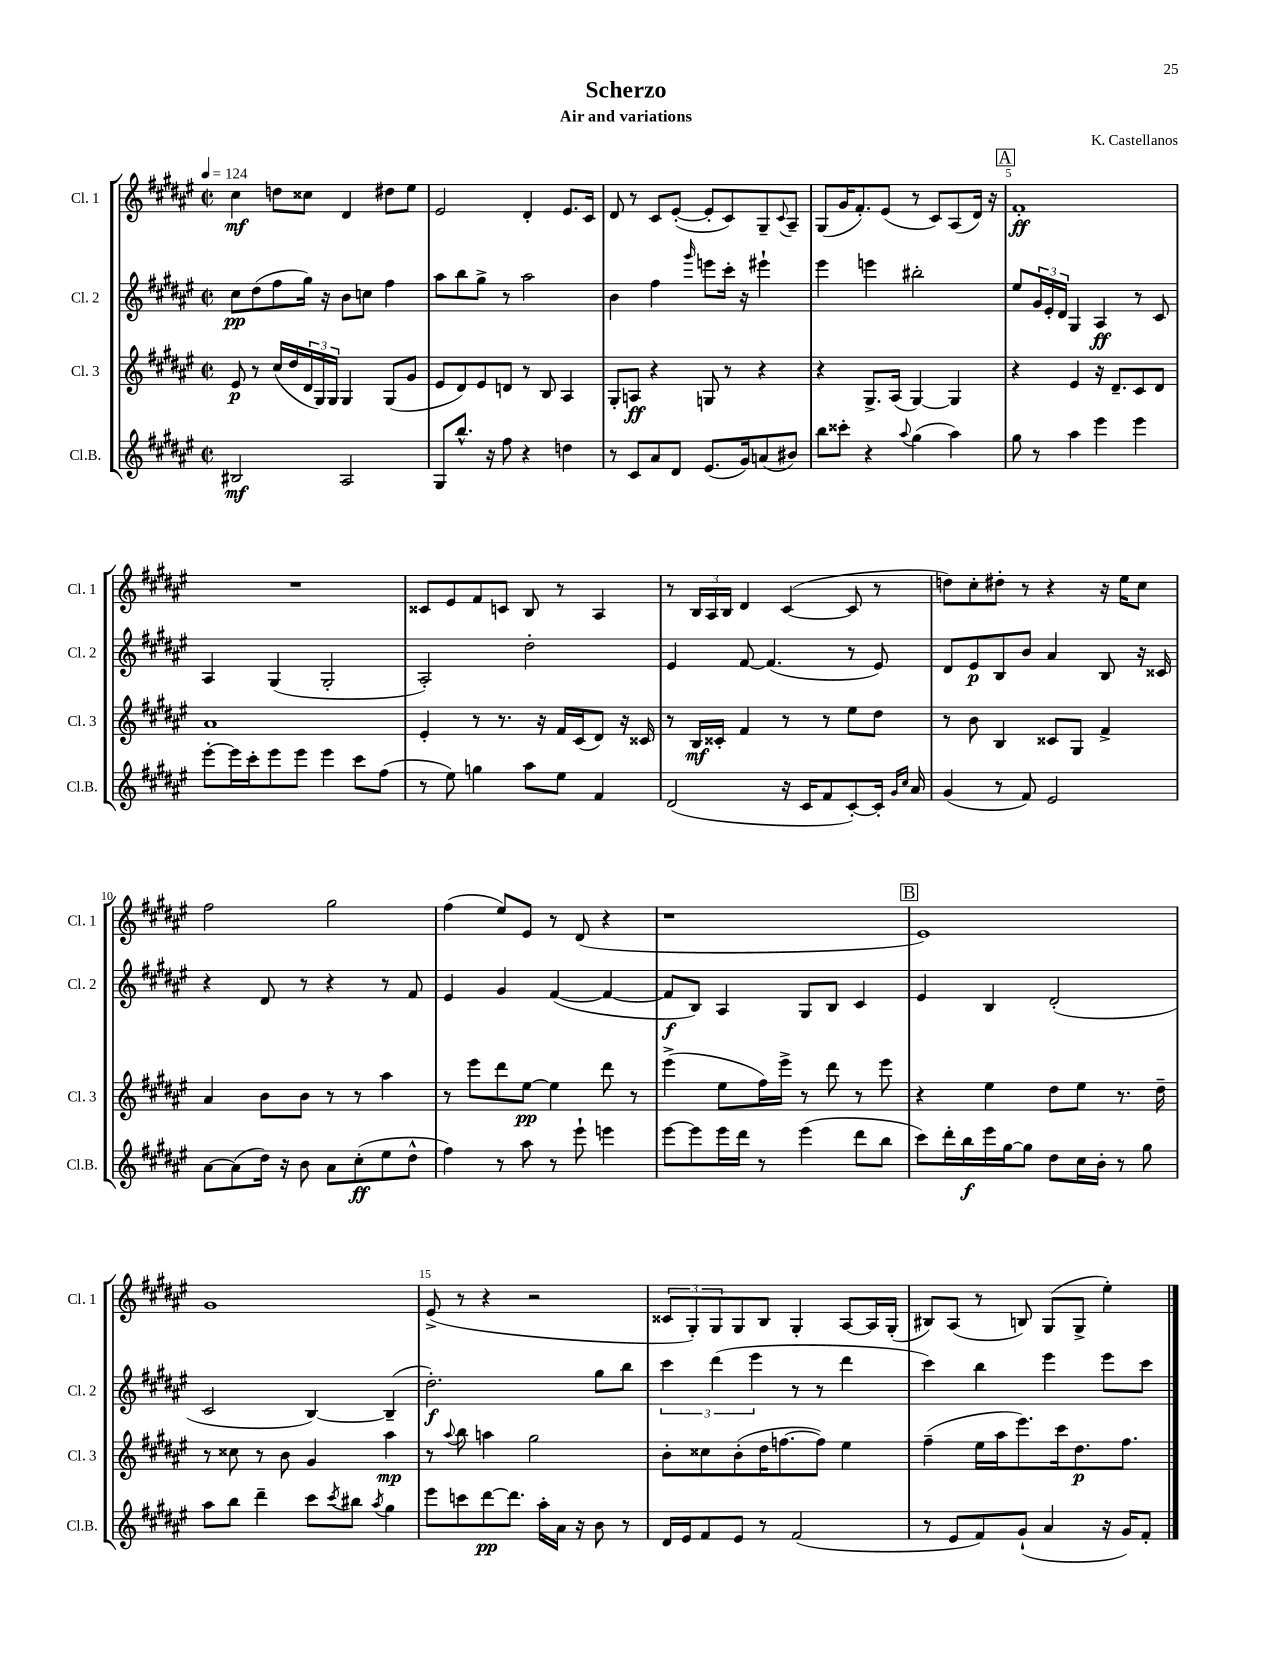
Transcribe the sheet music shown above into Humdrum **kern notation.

**kern	**dynam	**kern	**dynam	**kern	**dynam	**kern	**dynam
*part4	*part4	*part3	*part3	*part2	*part2	*part1	*part1
*staff4	*staff4	*staff3	*staff3	*staff2	*staff2	*staff1	*staff1
*I"Cl.B.	*	*I"Cl. 3	*	*I"Cl. 2	*	*I"Cl. 1	*
*I'Cl.B.	*	*I'Cl. 3	*	*I'Cl. 2	*	*I'Cl. 1	*
*clefG2	*	*clefG2	*	*clefG2	*	*clefG2	*
*k[f#c#g#d#a#e#]	*	*k[f#c#g#d#a#e#]	*	*k[f#c#g#d#a#e#]	*	*k[f#c#g#d#a#e#]	*
*M2/2	*	*M2/2	*	*M2/2	*	*M2/2	*
*met(c|)	*	*met(c|)	*	*met(c|)	*	*met(c|)	*
*MM124	*	*MM124	*	*MM124	*	*MM124	*
=1	=1	=1	=1	=1	=1	=1	=1
2B#X/	mf	8e#/	p	8cc#\L	pp	4cc#\	mf
.	.	8r	.	(8dd#\	.	.	.
.	.	(16cc#/LL	.	8ff#\	.	8ddn\L	.
.	.	16dd#/	.	.	.	.	.
.	.	24d#/	.	16gg#\Jk)	.	8cc##X\J	.
.	.	24G#/)	.	.	.	.	.
.	.	.	.	16r	.	.	.
.	.	24G#/JJ	.	.	.	.	.
2A#/	.	4G#/	.	8b\L	.	4d#/	.
.	.	.	.	8ccn\J	.	.	.
.	.	(8G#/L	.	4ff#\	.	8dd#X\L	.
.	.	8g#/J	.	.	.	8ee#\J	.
=2	=2	=2	=2	=2	=2	=2	=2
8G#/L	.	8e#/L	.	8aa#\L	.	2e#/	.
8.bb^^/J	.	8d#/)	.	8bb\	.	.	.
.	.	8e#/	.	8gg#^\J	.	.	.
16r	.	.	.	.	.	.	.
8ff#\	.	8dn/J	.	8r	.	.	.
4r	.	8r	.	2aa#\	.	4d#'/	.
.	.	8B/	.	.	.	.	.
4ddn\	.	4A#/	.	.	.	8.e#/L	.
.	.	.	.	.	.	16c#/Jk	.
=3	=3	=3	=3	=3	=3	=3	=3
8r	.	8G#'/L	.	4b\	.	8d#/	.
8c#/L	.	8An/J	ff	.	.	8r	.
8a#/	.	4r	.	4ff#\	.	8c#/L	.
8d#/J	.	.	.	.	.	([8e#'/J	.
.	.	.	.	16qqggg#/	.	.	.
(8.e#/L	.	8Gn/	.	8eeen\L	.	8e#'/L]	.
.	.	8r	.	16ccc#'\Jk	.	8c#/)	.
16g#/k)	.	.	.	16r	.	.	.
(8an/	.	4r	.	4eee#X`\	.	8G#~/	.
.	.	.	.	.	.	8qqc#/	.
8b#X/J)	.	.	.	.	.	8A#~/J	.
=4	=4	=4	=4	=4	=4	=4	=4
8bb\L	.	4r	.	4eee#\	.	(8G#/L	.
8ccc##X'\J	.	.	.	.	.	16g#/K	.
.	.	.	.	.	.	8.f#'/)	.
4r	.	8.G#^/L	.	4eeen\	.	.	.
.	.	.	.	.	.	(8e#/J	.
.	.	(16A#/Jk	.	.	.	.	.
8qqaa#/	.	.	.	.	.	.	.
(4gg#\	.	[4G#/)	.	2bb#X'\	.	8r	.
.	.	.	.	.	.	8c#/L)	.
4aa#\)	.	4G#/]	.	.	.	(8A#/	.
.	.	.	.	.	.	16d#/Jk)	.
.	.	.	.	.	.	16r	.
!!LO:REH:place=s1:t=A
=5	=5	=5	=5	=5	=5	=5	=5
8gg#\	.	4r	.	8ee#/L	.	1f#'	ff
8r	.	.	.	24g#/L	.	.	.
.	.	.	.	24e#'/	.	.	.
.	.	.	.	24d#/JJ	.	.	.
4aa#\	.	4e#/	.	4G#/	.	.	.
4eee#\	.	16r	.	4A#/	ff	.	.
.	.	8.d#~/L	.	.	.	.	.
4eee#\	.	8c#/	.	8r	.	.	.
.	.	8d#/J	.	8c#/	.	.	.
!!LO:LB:g=z
=6	=6	=6	=6	=6	=6	=6	=6
[8eee#'\L	.	1a#	.	4A#/	.	1r	.
16eee#\L]	.	.	.	.	.	.	.
16ccc#'\J	.	.	.	.	.	.	.
8eee#\	.	.	.	(4G#/	.	.	.
8eee#\J	.	.	.	.	.	.	.
4eee#\	.	.	.	2G#'/	.	.	.
8ccc#\L	.	.	.	.	.	.	.
(8ff#\J	.	.	.	.	.	.	.
=7	=7	=7	=7	=7	=7	=7	=7
8r	.	4e#'/	.	2A#'/)	.	8c##X/L	.
8ee#\)	.	.	.	.	.	8e#/	.
4ggn\	.	8r	.	.	.	8f#/	.
.	.	8.r	.	.	.	8cn/J	.
8aa#\L	.	.	.	2dd#'\	.	8B/	.
.	.	16r	.	.	.	.	.
8ee#\J	.	16f#/LL	.	.	.	8r	.
.	.	(16c#/J	.	.	.	.	.
4f#/	.	8d#/J)	.	.	.	4A#/	.
.	.	16r	.	.	.	.	.
.	.	16c##X/	.	.	.	.	.
=8	=8	=8	=8	=8	=8	=8	=8
(2d#/	.	8r	.	4e#/	.	8r	.
.	.	16B/LL	mf	.	.	24B/LL	.
.	.	.	.	.	.	24A#/	.
.	.	16c##X'/JJ	.	.	.	.	.
.	.	.	.	.	.	24B/JJ	.
.	.	4f#/	.	[8f#/	.	4d#/	.
.	.	.	.	(4.f#/]	.	.	.
16r	.	8r	.	.	.	([4c#/	.
16c#/KL	.	.	.	.	.	.	.
8f#/	.	8r	.	.	.	.	.
[8c#'/)	.	8ee#\L	.	8r	.	8c#/]	.
16c#'/Jk]	.	8dd#\J	.	8e#/)	.	8r	.
16qqg#/LL	.	.	.	.	.	.	.
16qqcc#/JJ	.	.	.	.	.	.	.
16a#/	.	.	.	.	.	.	.
=9	=9	=9	=9	=9	=9	=9	=9
(4g#/	.	8r	.	8d#/L	.	8ddn\L)	.
.	.	8b\	.	8e#/	p	8cc#'\	.
8r	.	4B/	.	8B/	.	8dd#X'\J	.
8f#/)	.	.	.	8b/J	.	8r	.
2e#/	.	8c##X/L	.	4a#/	.	4r	.
.	.	8G#/J	.	.	.	.	.
.	.	4f#^/	.	8B/	.	16r	.
.	.	.	.	.	.	16ee#\KL	.
.	.	.	.	16r	.	8cc#\J	.
.	.	.	.	16c##X/	.	.	.
!!LO:LB:g=z
=10	=10	=10	=10	=10	=10	=10	=10
[8a#\L	.	4a#/	.	4r	.	2ff#\	.
(8a#\]	.	.	.	.	.	.	.
16dd#\Jk)	.	8b\L	.	8d#/	.	.	.
16r	.	.	.	.	.	.	.
8b\	.	8b\J	.	8r	.	.	.
8a#\L	.	8r	.	4r	.	2gg#\	.
(8cc#'\	ff	8r	.	.	.	.	.
8ee#\	.	4aa#\	.	8r	.	.	.
8dd#^^\J	.	.	.	8f#/	.	.	.
=11	=11	=11	=11	=11	=11	=11	=11
4ff#\)	.	8r	.	4e#/	.	(4ff#\	.
.	.	8eee#\L	.	.	.	.	.
8r	.	8ddd#\	.	4g#/	.	8ee#/L)	.
8aa#\	.	[8ee#\J	pp	.	.	8e#/J	.
8r	.	4ee#\]	.	([4f#/	.	8r	.
8eee#`\	.	.	.	.	.	(8d#/	.
4eeen\	.	8ddd#\	.	4f#/_	.	4r	.
.	.	8r	.	.	.	.	.
=12	=12	=12	=12	=12	=12	=12	=12
[8eee#\L	.	(4eee#^\	.	8f#/L]	f	1r	.
8eee#\]	.	.	.	8B/J)	.	.	.
16eee#\L	.	8ee#\L	.	4A#/	.	.	.
16ddd#\JJ	.	.	.	.	.	.	.
8r	.	16ff#\L)	.	.	.	.	.
.	.	16eee#^\JJ	.	.	.	.	.
(4eee#\	.	8r	.	8G#/L	.	.	.
.	.	8ddd#\	.	8B/J	.	.	.
8ddd#\L	.	8r	.	4c#/	.	.	.
8bb\J	.	8eee#\	.	.	.	.	.
!!LO:REH:place=s1:t=B
=13	=13	=13	=13	=13	=13	=13	=13
8ccc#\L)	.	4r	.	4e#/	.	1e#)	.
16ddd#'\L	.	.	.	.	.	.	.
16bb\	f	.	.	.	.	.	.
16eee#\	.	4ee#\	.	4B/	.	.	.
[16gg#\J	.	.	.	.	.	.	.
8gg#\J]	.	.	.	.	.	.	.
8dd#\L	.	8dd#\L	.	(2d#'/	.	.	.
16cc#\L	.	8ee#\J	.	.	.	.	.
16b'\JJ	.	.	.	.	.	.	.
8r	.	8.r	.	.	.	.	.
8gg#\	.	.	.	.	.	.	.
.	.	16dd#~\	.	.	.	.	.
!!LO:LB:g=z
=14	=14	=14	=14	=14	=14	=14	=14
8aa#\L	.	8r	.	2c#/	.	1g#	.
8bb\J	.	8cc##X\	.	.	.	.	.
4ddd#~\	.	8r	.	.	.	.	.
.	.	8b\	.	.	.	.	.
8ccc#\L	.	4g#/	.	[4B/)	.	.	.
8qccc#/	.	.	.	.	.	.	.
8bb#X\J	.	.	.	.	.	.	.
8qaa#/	.	.	.	.	.	.	.
4gg#\	.	4aa#\	mp	(4B~/]	.	.	.
=15	=15	=15	=15	=15	=15	=15	=15
8eee#\L	.	8r	.	2.dd#'\)	f	(8e#^/	.
.	.	8qqaa#/	.	.	.	.	.
8cccn\	.	8bb\	.	.	.	8r	.
[8ddd#\	pp	4aan\	.	.	.	4r	.
8.ddd#\J]	.	.	.	.	.	.	.
.	.	2gg#\	.	.	.	2r	.
16aa#'\LL	.	.	.	.	.	.	.
16a#\JJ	.	.	.	.	.	.	.
16r	.	.	.	.	.	.	.
8b\	.	.	.	8gg#\L	.	.	.
8r	.	.	.	8bb\J	.	.	.
=16	=16	=16	=16	=16	=16	=16	=16
16d#/LL	.	8b'\L	.	6ccc#\	.	12c##X/L	.
16e#/J	.	.	.	.	.	.	.
.	.	.	.	.	.	12G#'/)	.
8f#/	.	8cc##X\	.	.	.	.	.
.	.	.	.	(6ddd#\	.	12G#/	.
8e#/J	.	(8b'\	.	.	.	8G#/	.
.	.	.	.	6eee#\	.	.	.
8r	.	16dd#\K	.	.	.	8B/J	.
.	.	[8.ffn\	.	.	.	.	.
(2f#/	.	.	.	8r	.	4G#'/	.
.	.	8ff\J])	.	8r	.	.	.
.	.	4ee#\	.	4ddd#\	.	[8A#/L	.
.	.	.	.	.	.	16A#/L]	.
.	.	.	.	.	.	(16G#'/JJ	.
=17	=17	=17	=17	=17	=17	=17	=17
8r	.	(4ff#~\	.	4ccc#\)	.	8B#X/L)	.
8e#/L	.	.	.	.	.	(8A#/J	.
8f#/)	.	16ee#\LL	.	4bb\	.	8r	.
.	.	16aa#\J	.	.	.	.	.
(8g#`/J	.	8.eee#\)	.	.	.	8Bn/)	.
4a#/	.	.	.	4eee#\	.	(8G#/L	.
.	.	16ccc#\k	.	.	.	.	.
.	.	8.dd#\	p	.	.	8G#^/J	.
16r	.	.	.	8eee#\L	.	4ee#'\)	.
16g#/KL)	.	8.ff#\J	.	.	.	.	.
8f#'/J	.	.	.	8ccc#\J	.	.	.
==	==	==	==	==	==	==	==
*-	*-	*-	*-	*-	*-	*-	*-
